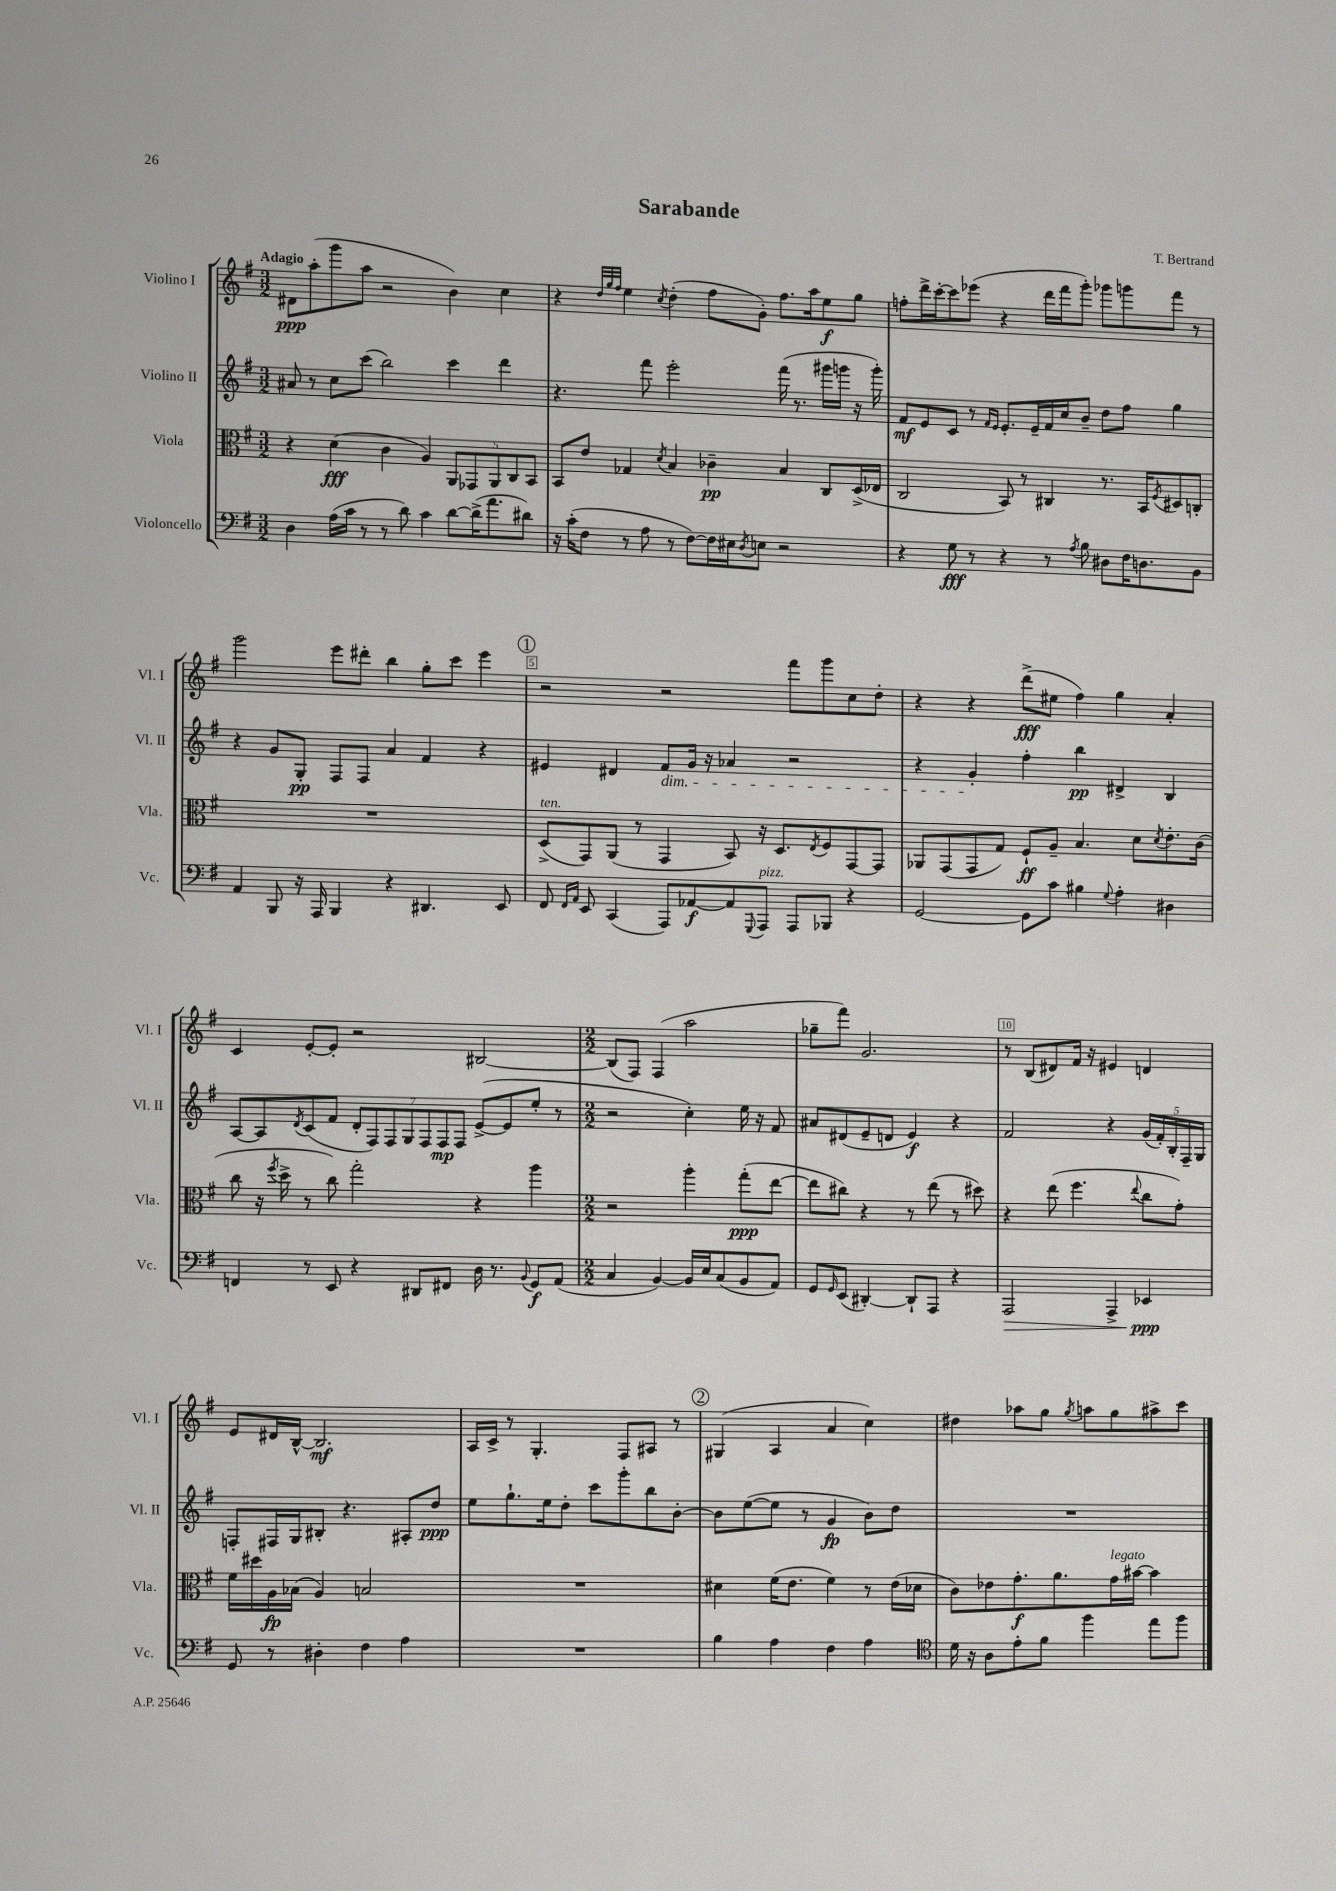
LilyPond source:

\header { title = "Sarabande" composer = "T. Bertrand" }
<<
\new StaffGroup <<
\new Staff = "s0" \with { instrumentName = "Violino I" shortInstrumentName = "Vl. I" } {
    \clef treble \key g \major \numericTimeSignature \time 3/2 \tempo "Adagio"
    dis'8\ppp a''8-.( g'''8 a''8 r2 b'4) c''4 |
    r4 \grace { d''32 g''32 fis''32 } e''4 \acciaccatura { c''8 } d''4-.( fis''8 g'8-.) fis''8. a''16 e''8\f g''8 |
    f''8-. d'''16-> c'''16~-. c'''8 ees'''8( r4 d'''16 fis'''16 g'''8-.) ges'''8 g'''8 fis'''8 r8 |
    g'''2 e'''8 dis'''8-. b''4 g''8-. c'''8 e'''4 |
    \mark \markup { \circle "1" } r2 r2 fis'''8 g'''8 c''8 d''8-. |
    r4 r4 d'''8->\fff( eis''8 fis''4) g''4 a'4-. |
    c'4 e'8~-. e'8-. r2 bis2~ |
    \numericTimeSignature \time 2/2 bis8( fis8) fis4( a''2 |
    ges''8-- fis'''8) g'2. |
    r8 b8( dis'8) fis'16 r16 eis'4 d'4 |
    e'8 dis'16 b16~-^ b2.\mf |
    a16 c'16-> r8 g4.-. fis8 ais8 r8 |
    \mark \markup { \circle "2" } gis4( a4 a'4 c''4) |
    dis''4 aes''8 g''8 \acciaccatura { g''8 } a''8 g''8 ais''8-> c'''8 \bar "|." |
}
\new Staff = "s1" \with { instrumentName = "Violino II" shortInstrumentName = "Vl. II" } {
    \clef treble \key g \major \numericTimeSignature \time 3/2
    ais'8 r8 c''8 c'''8( b''2) c'''4 d'''4 |
    r4. fis'''8 e'''2-. fis'''16( r8. gis'''16 g'''16 r16 g'''16-.) |
    fis'8\mf e'8 c'8 r8 \grace { fis'16 e'16 } e'8.-. e'16-- fis'16 c''16 b'8-- d''8 fis''8 g''4 |
    r4 g'8 g8-.\pp fis8 fis8 a'4 fis'4 r4 |
    \mark \markup { \circle "1" } eis'4 dis'4 fis'8\dim g'16 r16 aes'4 r2 |
    r4 g'4-.\! fis''4-. b''4\pp dis'4-> b4 |
    a8~ a8 \acciaccatura { d'8 } c'8( fis'8 \tuplet 7/4 { d'8-. fis8) fis8 g8 fis8 fis8\mp fis8 } e'8~->( e'8 e''8-. r8 |
    \numericTimeSignature \time 2/2 r2 c''4-.) e''16 r16 fis'8 |
    ais'8 dis'8( e'8-- d'8 e'4\f) r4 |
    fis'2 r4 \tuplet 5/4 { g'16( fis'16-.) b16-. fis16-- g16 } |
    f8-. fis16 g16 bis8-. r4. ais8-. d''8\ppp |
    e''8 g''8.-! e''16 d''8-. c'''8 g'''8-. b''8 b'8~-. |
    \mark \markup { \circle "2" } b'8 e''8~( e''8 r8 g'4\fp b'8) d''8 |
    R1 \bar "|." |
}
\new Staff = "s2" \with { instrumentName = "Viola" shortInstrumentName = "Vla." } {
    \clef alto \key g \major \numericTimeSignature \time 3/2
    r4 d'4\fff( c'4 a4) \tuplet 5/4 { a,8 ges,8 a,8 c8 b,8 } |
    b,8 e'8 ges4 \acciaccatura { d'8 } b4 ces'4--\pp b4 c8 d16->( ees16 |
    c2 b,8) r8 cis4 r8. b,16 \acciaccatura { fis8 } dis8 c8-. |
    R1. |
    \mark \markup { \circle "1" } d8->^\markup { \italic "ten." }( g,8) a,8( r8 g,4 b,8) r16 d8. \acciaccatura { e8 } fis8 g,8~ g,8 |
    aes,8 g,8( g,8 g8) fis8-!\ff a8-- b4. d'8 \acciaccatura { d'8 } e'8.-. c'16( |
    c''8 r16 \acciaccatura { fis''8 } d''16-> r8 c''8) g''2-. r4 a''4 |
    \numericTimeSignature \time 2/2 r2 a''4-. g''8-.\ppp( e''8~ |
    e''8 cis''8) r4 r8 e''8( r8 dis''8) |
    r4 e''8( fis''4. \appoggiatura { e''8 } c''8 g'8-.) |
    fis'16 dis''16 a16\fp bes16( a4) b2 |
    R1 |
    \mark \markup { \circle "2" } dis'4 fis'16( e'8. fis'4) r8 e'16( des'16 |
    c'8) ees'8 g'8.-.\f a'8. g'16^\markup { \italic "legato" } bis'16~ bis'4 \bar "|." |
}
\new Staff = "s3" \with { instrumentName = "Violoncello" shortInstrumentName = "Vc." } {
    \clef bass \key g \major \numericTimeSignature \time 3/2
    d4 a16( c'16 r8 r8 d'8) c'4 d'8~ d'16->( a'8. dis'8) |
    r16 c'16-.( fis8 r8 a8 r8 fis8~) fis16 eis16 \acciaccatura { d8 } e8 r2 |
    r4 g8\fff r8 r4 r8 \acciaccatura { a8 } b8 dis8 fis16 d8. b,8 |
    a,4 b,,8 r16 a,,16 b,,4 r4 dis,4. e,8 |
    \mark \markup { \circle "1" } fis,8 \grace { fis,16 a,16 } e,8 c,4( a,,8) aes,8~\f aes,8 \appoggiatura { g,,8 } a,,8^\markup { \italic "pizz." } a,,8 bes,,8 r4 |
    g,2~ g,8 c'8 bis4 \appoggiatura { g8 } a4-. dis4 |
    f,4 r8 e,8 r4 dis,8 fis,8 d16 r8. \appoggiatura { b,8 } g,8\f a,8( |
    \numericTimeSignature \time 2/2 c4 b,4~) b,16 e16 c8( b,8 a,8) |
    g,8 \grace { g,16 } e,8( dis,4~-.) dis,8-! a,,8 r4 |
    a,,2\> a,,4-> ees,4\ppp\! |
    g,8 r8 dis4-. fis4 a4 |
    R1 |
    \mark \markup { \circle "2" } b4 a4 fis4 a4 |
    \clef tenor d'16 r16 a8 e'8-. fis'8 fis''4 e''8 fis''8 \bar "|." |
}
>>
>>
\layout { \context { \Score \override BarNumber.break-visibility = ##(#f #t #t) barNumberVisibility = #(every-nth-bar-number-visible 5) \override BarNumber.stencil = #(make-stencil-boxer 0.1 0.3 ly:text-interface::print) } }
